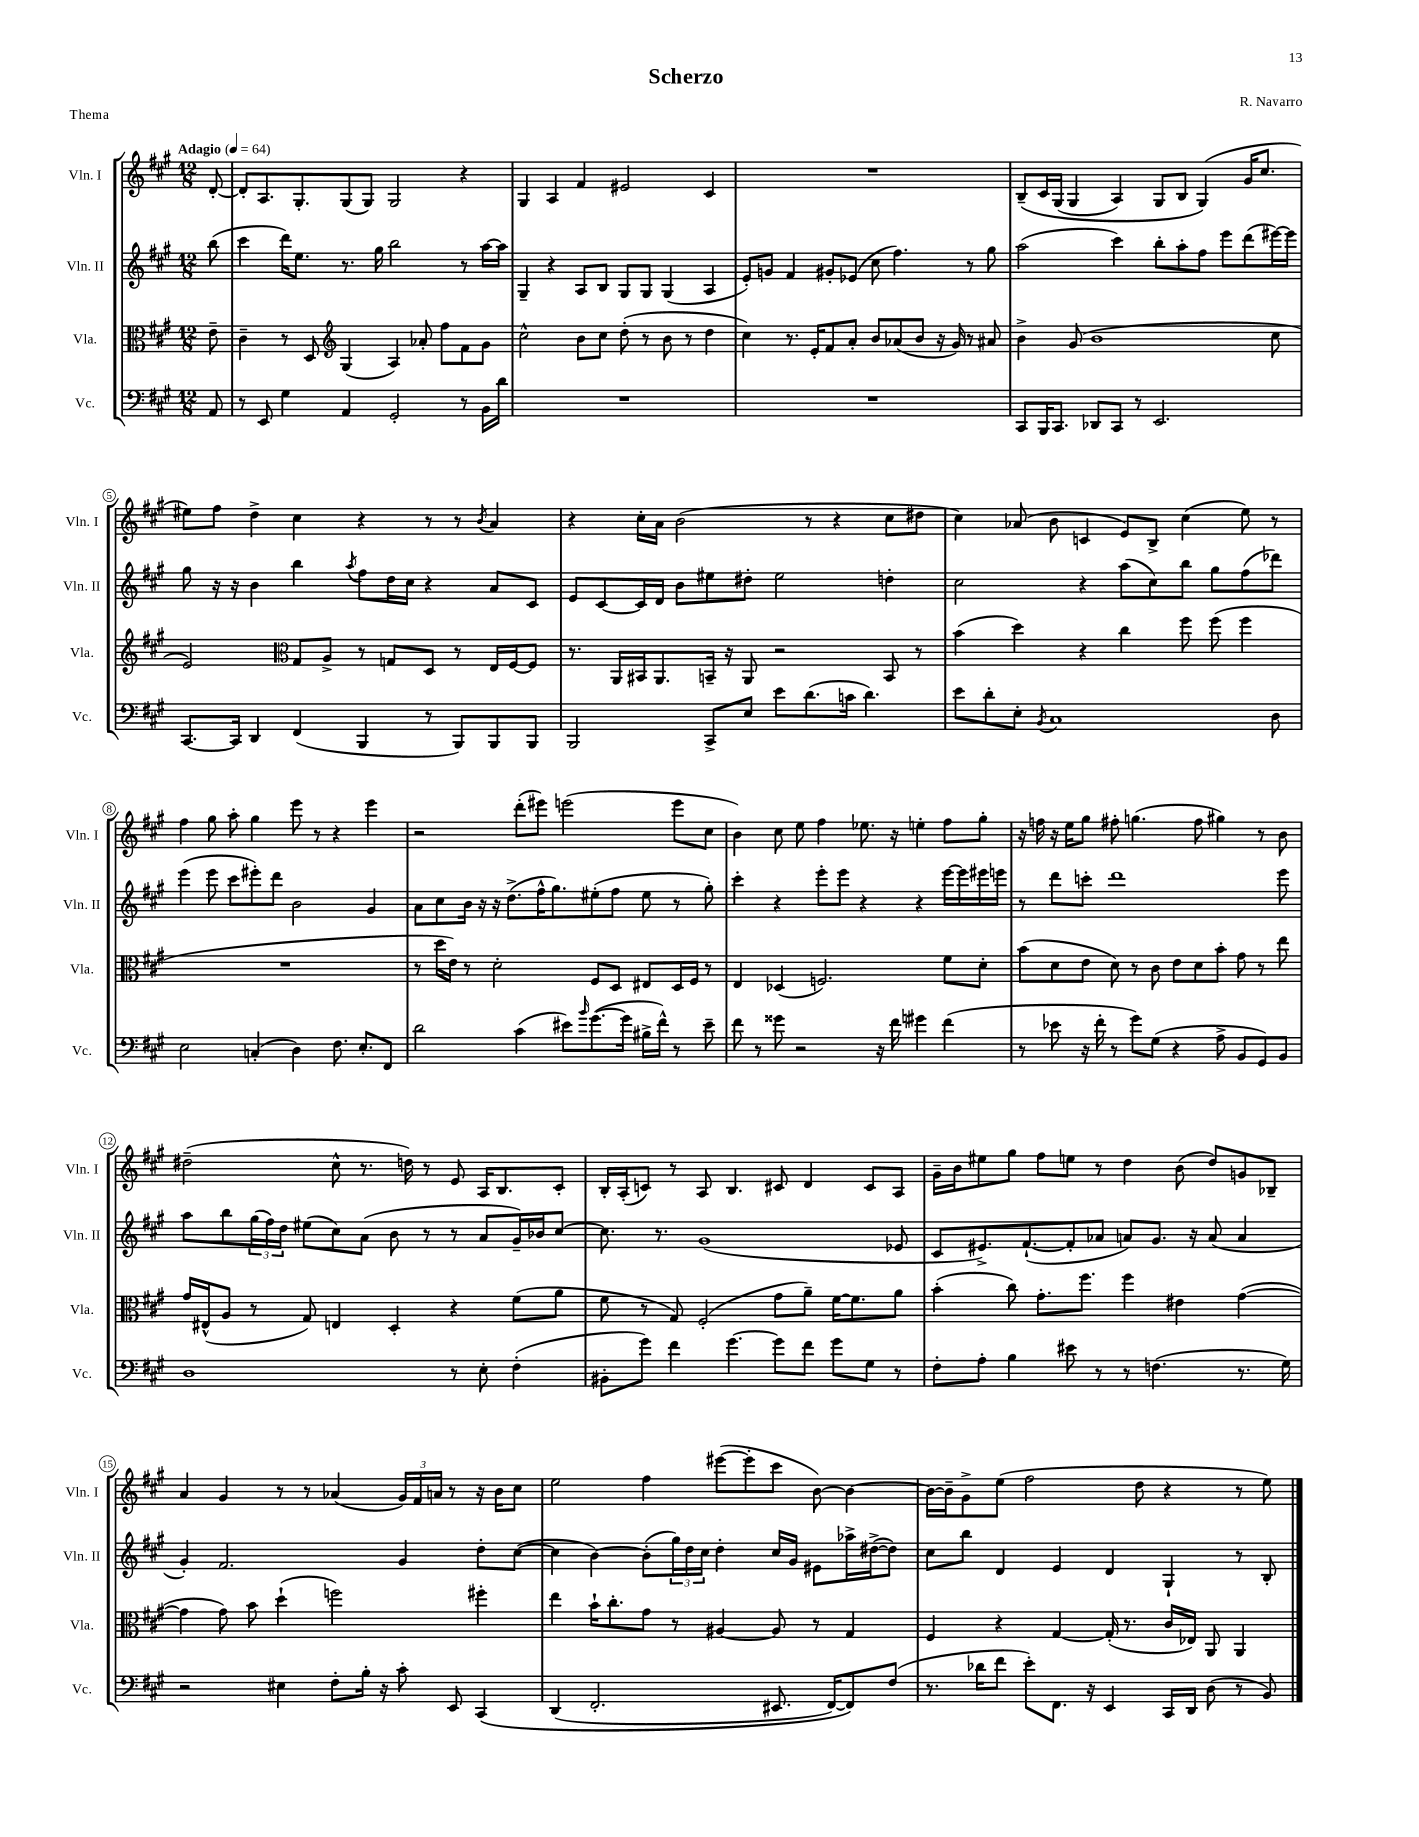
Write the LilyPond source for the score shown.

\header { title = "Scherzo" composer = "R. Navarro" piece = "Thema" }
<<
\new StaffGroup <<
\new Staff = "s0" \with { instrumentName = "Vln. I" shortInstrumentName = "Vln. I" } {
    \clef treble \key a \major \numericTimeSignature \time 12/8 \partial 8 \tempo "Adagio" 4 = 64
    d'8~-. |
    d'8-. a8. gis8.-. gis8( gis8) gis2 r4 |
    gis4 a4 fis'4 eis'2 cis'4 |
    R1. |
    b8--\( cis'16 gis16( gis4 a4) gis8 b8 gis4(\) gis'16 cis''8. |
    eis''8) fis''8 d''4-> cis''4 r4 r8 r8 \acciaccatura { b'8 } a'4 |
    r4 cis''16-. a'16 b'2( r8 r4 cis''8 dis''8 |
    cis''4) aes'8( b'8 c'4 e'8) b8-> cis''4( e''8) r8 |
    fis''4 gis''8 a''8-. gis''4 e'''8 r8 r4 e'''4 |
    r2 d'''8-.( eis'''8) e'''2( e'''8 cis''8 |
    b'4) cis''8 e''8 fis''4 ees''8. r16 e''4-. fis''8 gis''8-. |
    r16 f''16 r16 e''16 gis''8 fis''8-. g''4.( fis''8 gis''4) r8 b'8 |
    dis''2--( cis''8-^ r8. d''16) r8 e'8 a16 b8. cis'8-. |
    b16-. a16-.( c'8) r8 a8 b4. cis'8 d'4 cis'8 a8 |
    gis'16-- b'16 eis''8 gis''8 fis''8 e''8 r8 d''4 b'8( d''8) g'8 bes8-- |
    a'4 gis'4 r8 r8 aes'4( \tuplet 3/2 { gis'16) fis'16 a'16 } r8 r16 b'16 cis''8 |
    e''2 fis''4 eis'''8~( eis'''8-. cis'''8 b'8~) b'4~ |
    b'16~ b'16-- gis'8-> e''8( fis''2 d''8 r4 r8 e''8) \bar "|." |
}
\new Staff = "s1" \with { instrumentName = "Vln. II" shortInstrumentName = "Vln. II" } {
    \clef treble \key a \major \numericTimeSignature \time 12/8 \partial 8
    b''8( |
    cis'''4 d'''16) e''8. r8. gis''16 b''2 r8 a''16~ a''16 |
    gis4-- r4 a8 b8 gis8 gis8 gis4( a4 |
    e'8-.) g'8 fis'4 gis'8-. ees'8( cis''8 fis''4.) r8 gis''8 |
    a''2( cis'''4) b''8-. a''8-. fis''8 e'''8 d'''8( eis'''16~) eis'''16 |
    gis''8 r16 r16 b'4 b''4 \acciaccatura { a''8 } fis''8 d''16 cis''16 r4 a'8 cis'8 |
    e'8 cis'8~ cis'16 d'16 b'8 eis''8 dis''8-. eis''2 d''4-. |
    cis''2 r4 a''8( cis''8) b''8 gis''8 fis''8( des'''8) |
    e'''4( e'''8 cis'''8 eis'''8-.) d'''8 b'2 gis'4 |
    a'8 cis''8 b'16 r16 r16 d''8.->( fis''16-^ gis''8.) eis''8-.( fis''8 eis''8 r8 gis''8-.) |
    cis'''4-. r4 e'''8-. e'''8 r4 r4 e'''16~ e'''16 eis'''16 e'''16 |
    r8 d'''8 c'''8-. d'''1 e'''8 |
    a''8 b''8 \tuplet 3/2 { gis''16( fis''16) d''16 } eis''8( cis''8) a'8( b'8 r8 r8 a'8 gis'16--) bes'16 cis''8~ |
    cis''8. r8. gis'1( ees'8 |
    cis'8 eis'8.->) fis'8.~-!( fis'8-. aes'8 a'8) gis'8. r16 a'8( a'4 |
    gis'4-.) fis'2. gis'4 d''8-. cis''8~( |
    cis''4 b'4~) b'8-.( \tuplet 3/2 { gis''16) d''16 cis''16 } d''4-. cis''16 gis'16 eis'8 aes''16-> dis''16~->( dis''8) |
    cis''8 b''8 d'4 e'4 d'4 gis4-! r8 b8-. \bar "|." |
}
\new Staff = "s2" \with { instrumentName = "Vla." shortInstrumentName = "Vla." } {
    \clef alto \key a \major \numericTimeSignature \time 12/8 \partial 8
    e'8-- |
    cis'4-- r8 d8 \clef treble gis4( a4) aes'8-. fis''8 fis'8 gis'8 |
    cis''2-^ b'8 cis''8 d''8-.( r8 b'8 r8 d''4 |
    cis''4) r8. e'16-. fis'8 a'8-. b'8 aes'8( b'8 r16 gis'16) r8 ais'8 |
    b'4-> gis'8( b'1 cis''8 |
    e'2) \clef alto gis8 a8-> r8 g8 d8 r8 e16 fis16~ fis8 |
    r8. a,16 bis,16 a,8. b,16-- r16 a,8 r2 b,8 r8 |
    b'4( d''4) r4 cis''4 fis''8 fis''8( fis''4 |
    R1. |
    r8 d''16 e'16) r8 d'2-. fis8 d8 eis8 d16 fis16 r8 |
    e4 des4( f2.) fis'8 d'8-. |
    b'8( d'8 e'8 d'8) r8 cis'8 e'8 d'8 b'8-. gis'8 r8 e''8 |
    gis'16 eis16-^( a8 r8 gis8) e4 d4-. r4 fis'8( a'8 |
    fis'8 r8 gis8) fis2-.( gis'8 a'8--) fis'16~ fis'8. a'8 |
    b'4-.( cis''8) gis'8.-. fis''8. fis''4 eis'4 gis'4~( |
    gis'4 gis'8) b'8 d''4-!( f''2) fis''4-. |
    e''4 b'16-! cis''8.-. gis'8 r8 ais4~ ais8 r8 gis4 |
    fis4 r4 gis4~ gis16-.( r8. cis'16 ees16) a,8 a,4 \bar "|." |
}
\new Staff = "s3" \with { instrumentName = "Vc." shortInstrumentName = "Vc." } {
    \clef bass \key a \major \numericTimeSignature \time 12/8 \partial 8
    a,8 |
    r8 e,8 gis4 a,4 gis,2-. r8 b,16 d'16 |
    R1. |
    R1. |
    cis,8 b,,16 cis,8. des,8 cis,8 r8 e,2. |
    cis,8.~ cis,16 d,4 fis,4( b,,4 r8 b,,8) b,,8 b,,8 |
    b,,2 cis,8-> e8 e'8 d'8.( c'16 d'4.) |
    e'8 d'8-. e8-. \acciaccatura { b,8 } cis1 d8 |
    e2 c4-.( d4) fis8. e8.-. fis,8 |
    d'2 cis'4( eis'8) \grace { b'16 } gis'8.~( gis'16 bis16-> fis'16-^) r8 eis'8-- |
    fis'8 r8 gisis'8 r2 r16 fis'16 gis'4 fis'4( |
    r8 ees'8 r16 fis'16-. r8 gis'8) gis8( r4 a8-> b,8 gis,8) b,8 |
    d1 r8 e8-. fis4-.( |
    bis,8-. gis'8) fis'4 gis'4.~ gis'8 fis'8 gis'8 gis8 r8 |
    fis8-. a8-. b4 eis'8 r8 r8 f4.( r8. gis16) |
    r2 eis4 fis8-. b16-. r16 cis'8-. e,8 cis,4\( |
    d,4( fis,2.-. eis,8. fis,16~) fis,8\) fis8( |
    r8. des'16 fis'8 e'8-.) fis,8. r16 e,4 cis,16 d,16 d8( r8 b,8) \bar "|." |
}
>>
>>
\layout { \context { \Score \override BarNumber.stencil = #(make-stencil-circler 0.1 0.3 ly:text-interface::print) } }
